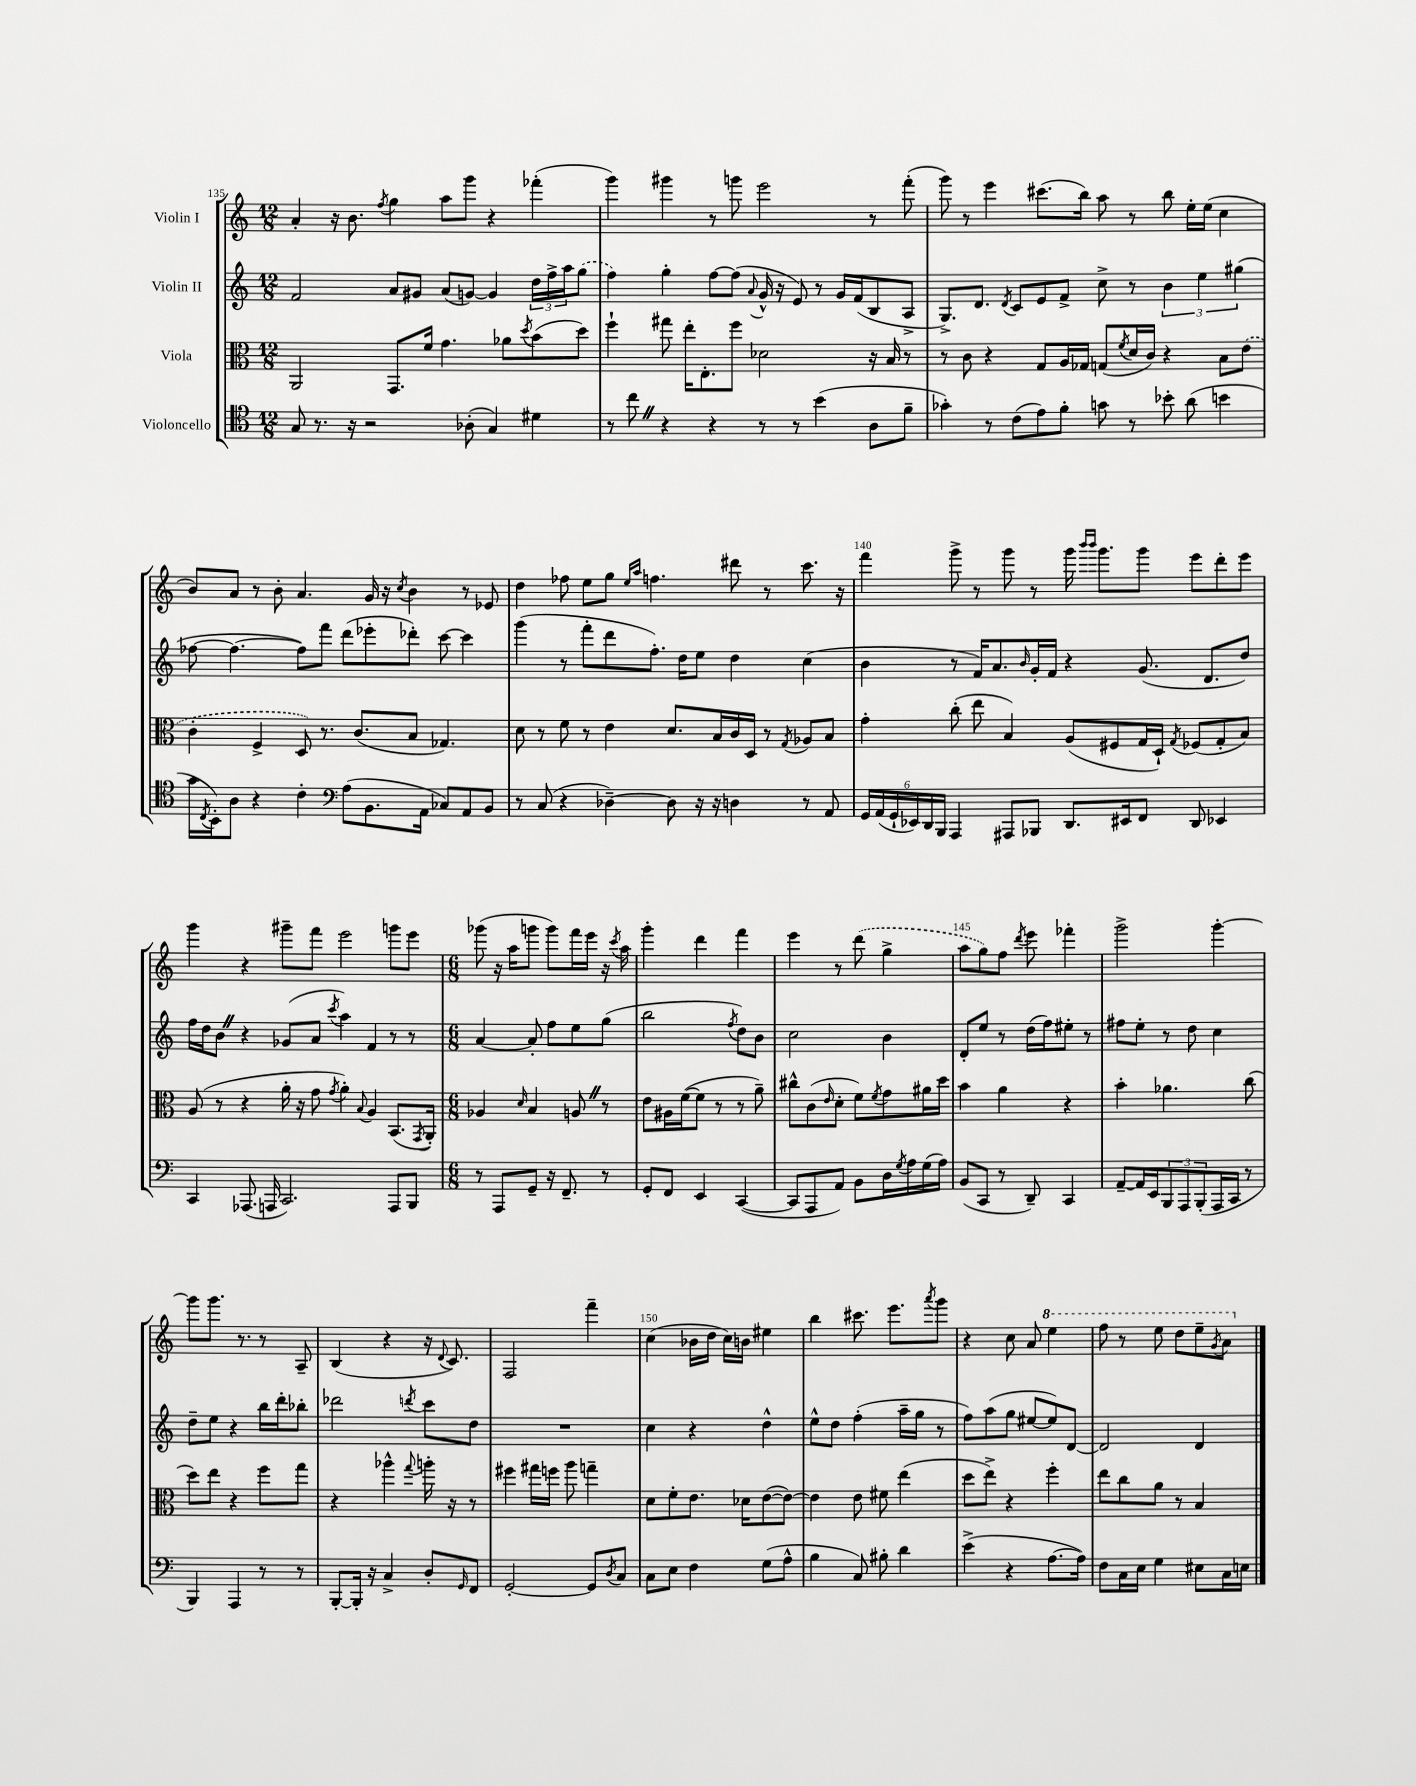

**kern	**kern	**kern	**kern
*staff4	*staff3	*staff2	*staff1
*clefC4	*clefC3	*clefG2	*clefG2
*k[]	*k[]	*k[]	*k[]
*M12/8	*M12/8	*M12/8	*M12/8
8G	2AA	2f	4a'
8.r	.	.	.
.	.	.	16r
16r	.	.	8.b
2r	.	.	.
.	.	.	8qff
.	8.GG	8a	4gg
.	.	8g#	.
.	16f	.	.
.	4.g	(8a	8aa
(8A-'	.	[8g)	8ggg
4G)	.	4g]	4r
.	8a-	.	.
.	8qdd	.	.
4d#	(8b	24dd	(4fff-'
.	.	24ff^	.
.	.	24aa	.
.	8dd)	(8gg	.
=	=	=	=
8r	4ff`	4ff)	4ggg)
8cc	.	.	.
4r	8gg#	4gg'	4ggg#
.	16ee'	.	.
.	8.E'	.	.
4r	.	[8ff	8r
.	8ff	(8ff]	8ggg
.	.	8qqa	.
8r	2d-	16g^^	2eee
.	.	16r	.
8r	.	8e)	.
(4b	.	8r	.
.	.	16g	.
.	.	(16f	.
8A	16r	8B	8r
.	16B	.	.
8f~	8r	8A^	(8fff'
=	=	=	=
4g-')	8r	8.G^)	8ggg)
.	8c	.	8r
.	.	8.d	.
8r	4r	.	4eee
.	.	8qd	.
(8c	.	8c	.
8e)	8G	8e	(8.ccc#
8f'	16A	8f^	.
.	16G-	.	16bb)
8g	(8G	8cc^	8aa
.	8qf	.	.
8r	16d	8r	8r
.	16c)	.	.
8b-'	4r	6b	8bb
(8a	.	.	16ee'
.	.	6ee	.
.	.	.	(16ee
4b	8B	.	4cc
.	.	(6gg#	.
.	(8e	.	.
=	=	=	=
16g	4c'	[8ff-	8b)
8qC	.	.	.
16BB')	.	.	.
8A	.	4.ff-_	8a
4r	4F^	.	8r
.	.	.	8b'
4c'	8D)	8ff-])	4.a
.	8.r	8fff	.
*clefF4	*	*	*
(8A	.	(8ddd	.
.	(8.c	.	.
8.BB	.	8eee-'	16g
.	.	.	16r
.	.	.	8qcc
.	8B	8ddd-')	4b
16AA	.	.	.
8C-)	4.G-)	[8ccc	.
8AA	.	4ccc]	8r
8BB	.	.	8e-
=	=	=	=
8r	8d	(4ggg	4dd
(8C	8r	.	.
4r	8f	8r	8ff-
.	8r	8fff'	8ee
[4D-~)	4e	8ddd	8gg
.	.	.	16qqee
.	.	.	16qqaa
.	.	8.ff')	4.ff
8D-]	8.d	.	.
.	.	16dd	.
16r	.	8ee	.
16r	16B	.	.
4D	16c	4dd	8ddd#
.	16D	.	.
.	8r	.	8r
.	8qG	.	.
8r	8A-	(4cc	8.ccc
8AA	8B	.	.
.	.	.	16r
=	=	=	=
24GG	4g'	4b	4fff
(24AA	.	.	.
24GG`	.	.	.
24EE-)	.	.	.
24DD	.	.	.
24BBB	.	.	.
4AAA	(8cc'	8r	8ggg^
.	8ee	16f)	8r
.	.	8.a	.
8AAA#	4B)	.	8ggg
.	.	16qqb	.
8BBB-	.	16g'	8r
.	.	16f	.
8.DD	(8A	4r	16ggg
.	.	.	16qqbbb
.	.	.	16qqbbb
.	.	.	8.ggg
.	8F#	.	.
16EE#	.	.	.
8FF	16G	(8.g	8ggg
.	16D`)	.	.
.	8qG	.	.
8DD	(8F-	.	8eee
.	.	8.d	.
4EE-	8G'	.	8ddd'
.	8B)	8dd)	8eee
=	=	=	=
4CC	(8A	16ff	4ggg
.	.	16dd	.
.	8r	8b	.
(8.AAA-	4r	4r	4r
16AAA	.	.	.
2.CC)	16a'	(8g-	8ggg#~
.	16r	.	.
.	8g	8a	8fff
.	8qg	8qccc	.
.	4a')	4aa)	2eee
.	8qqB	.	.
.	4A	4f	.
8AAA	(8.BB	8r	8ggg
8BBB	.	8r	8eee
.	8qGG	.	.
.	16AA')	.	.
=	=	=	=
*M6/8	*M6/8	*M6/8	*M6/8
8r	4A-	[4a	(8ggg-
8AAA	.	.	16r
.	.	.	16aa
.	16qqd	.	.
8GG~	4B	8a']	8ggg
16r	.	8ff	8ggg)
8.FF~	.	.	.
.	8A	8ee	16fff
.	.	.	16eee
8r	8r	(8gg	16r
.	.	.	8qccc
.	.	.	16aa
=	=	=	=
8GG'	8e	2bb	4ggg'
8FF	16A#	.	.
.	([16f	.	.
4EE	8f]	.	4ddd
.	8r	.	.
.	.	8qff	.
([4CC	8r	8dd)	4fff
.	8a~)	8b	.
=	=	=	=
8CC]	8cc#^^	2cc	4eee
8AAA	(8c	.	.
.	16qqe	.	.
8AA)	8d'	.	8r
8BB	8f)	.	(8ddd
.	8qf	.	.
16D	8g	4b	4gg^
8qG	.	.	.
16A	.	.	.
(16G	16a#	.	.
16A)	16dd	.	.
=	=	=	=
(8BB	4b	8d'	8aa
8CC	.	8ee	8gg)
8r	4a	8r	8ff
.	.	.	8qddd
8DD~)	.	(16dd	8eee
.	.	16ff)	.
4CC	4r	8ee#'	4fff-'
.	.	8r	.
=	=	=	=
[8AA~	4b'	8ff#	2ggg^
16AA]	.	8ee'	.
16EE	.	.	.
12BBB	4.a-	8r	.
12AAA	.	.	.
.	.	8dd	.
(12BBB'	.	.	.
16AAA	.	4cc	[4ggg'
16CC	.	.	.
8r	(8cc	.	.
=	=	=	=
4BBB)	8dd)	8dd~	8ggg]
.	8ee	8ee	8.ggg
4AAA	4r	4r	.
.	.	.	8.r
8r	8ff	16bb	8r
.	.	16ddd'	.
8r	8gg	8bb-'	8A~
=	=	=	=
[8BBB'	4r	2ddd-	(4B
16BBB']	.	.	.
16r	.	.	.
4C^	4aa-^^	.	4r
.	8qqgg	8qddd	.
8D'	16aa'	8ccc	16r
.	.	.	8qqd
.	16r	.	8.c)
16qqGG	.	.	.
8FF	8r	8dd	.
=	=	=	=
[2GG'	4ff#	2.r	2F
.	16gg#	.	.
.	16ff	.	.
.	8aa	.	.
8GG]	4gg~	.	4fff~
8qD	.	.	.
8C	.	.	.
=	=	=	=
8C	8d	4cc	(4cc
8E	8f'	.	.
4F	8.e	4r	16b-
.	.	.	16dd
.	.	.	16cc)
.	16d-	.	16b
(8G	([8e	4dd^^	4ee#
8A^^	8e_)	.	.
=	=	=	=
4B	4e]	8ee^^	4bb
.	.	8dd	.
8C)	8e	(4ff'	8.ccc#
8B#'	8f#	.	.
.	.	.	8.eee
4d	(4ee	16aa~	.
.	.	16gg	.
.	.	.	8qaaa
.	.	8r	8ggg
=	=	=	=
(4e^	8dd	8ff)	4r
.	8ee^)	(8aa	.
4r	4r	8gg	8cc
.	.	[8ee#	8a
[8.A	4ff'	8ee#])	4eee
.	.	[8d	.
16A])	.	.	.
=	=	=	=
8F	8ee	2d]	8fff
16C	8cc	.	8r
16E	.	.	.
4G	8a	.	8eee
.	8r	.	8ddd
8E#	4B	4d	8eee~
.	.	.	8qgg
16C	.	.	8aa
16E	.	.	.
==	==	==	==
*-	*-	*-	*-
